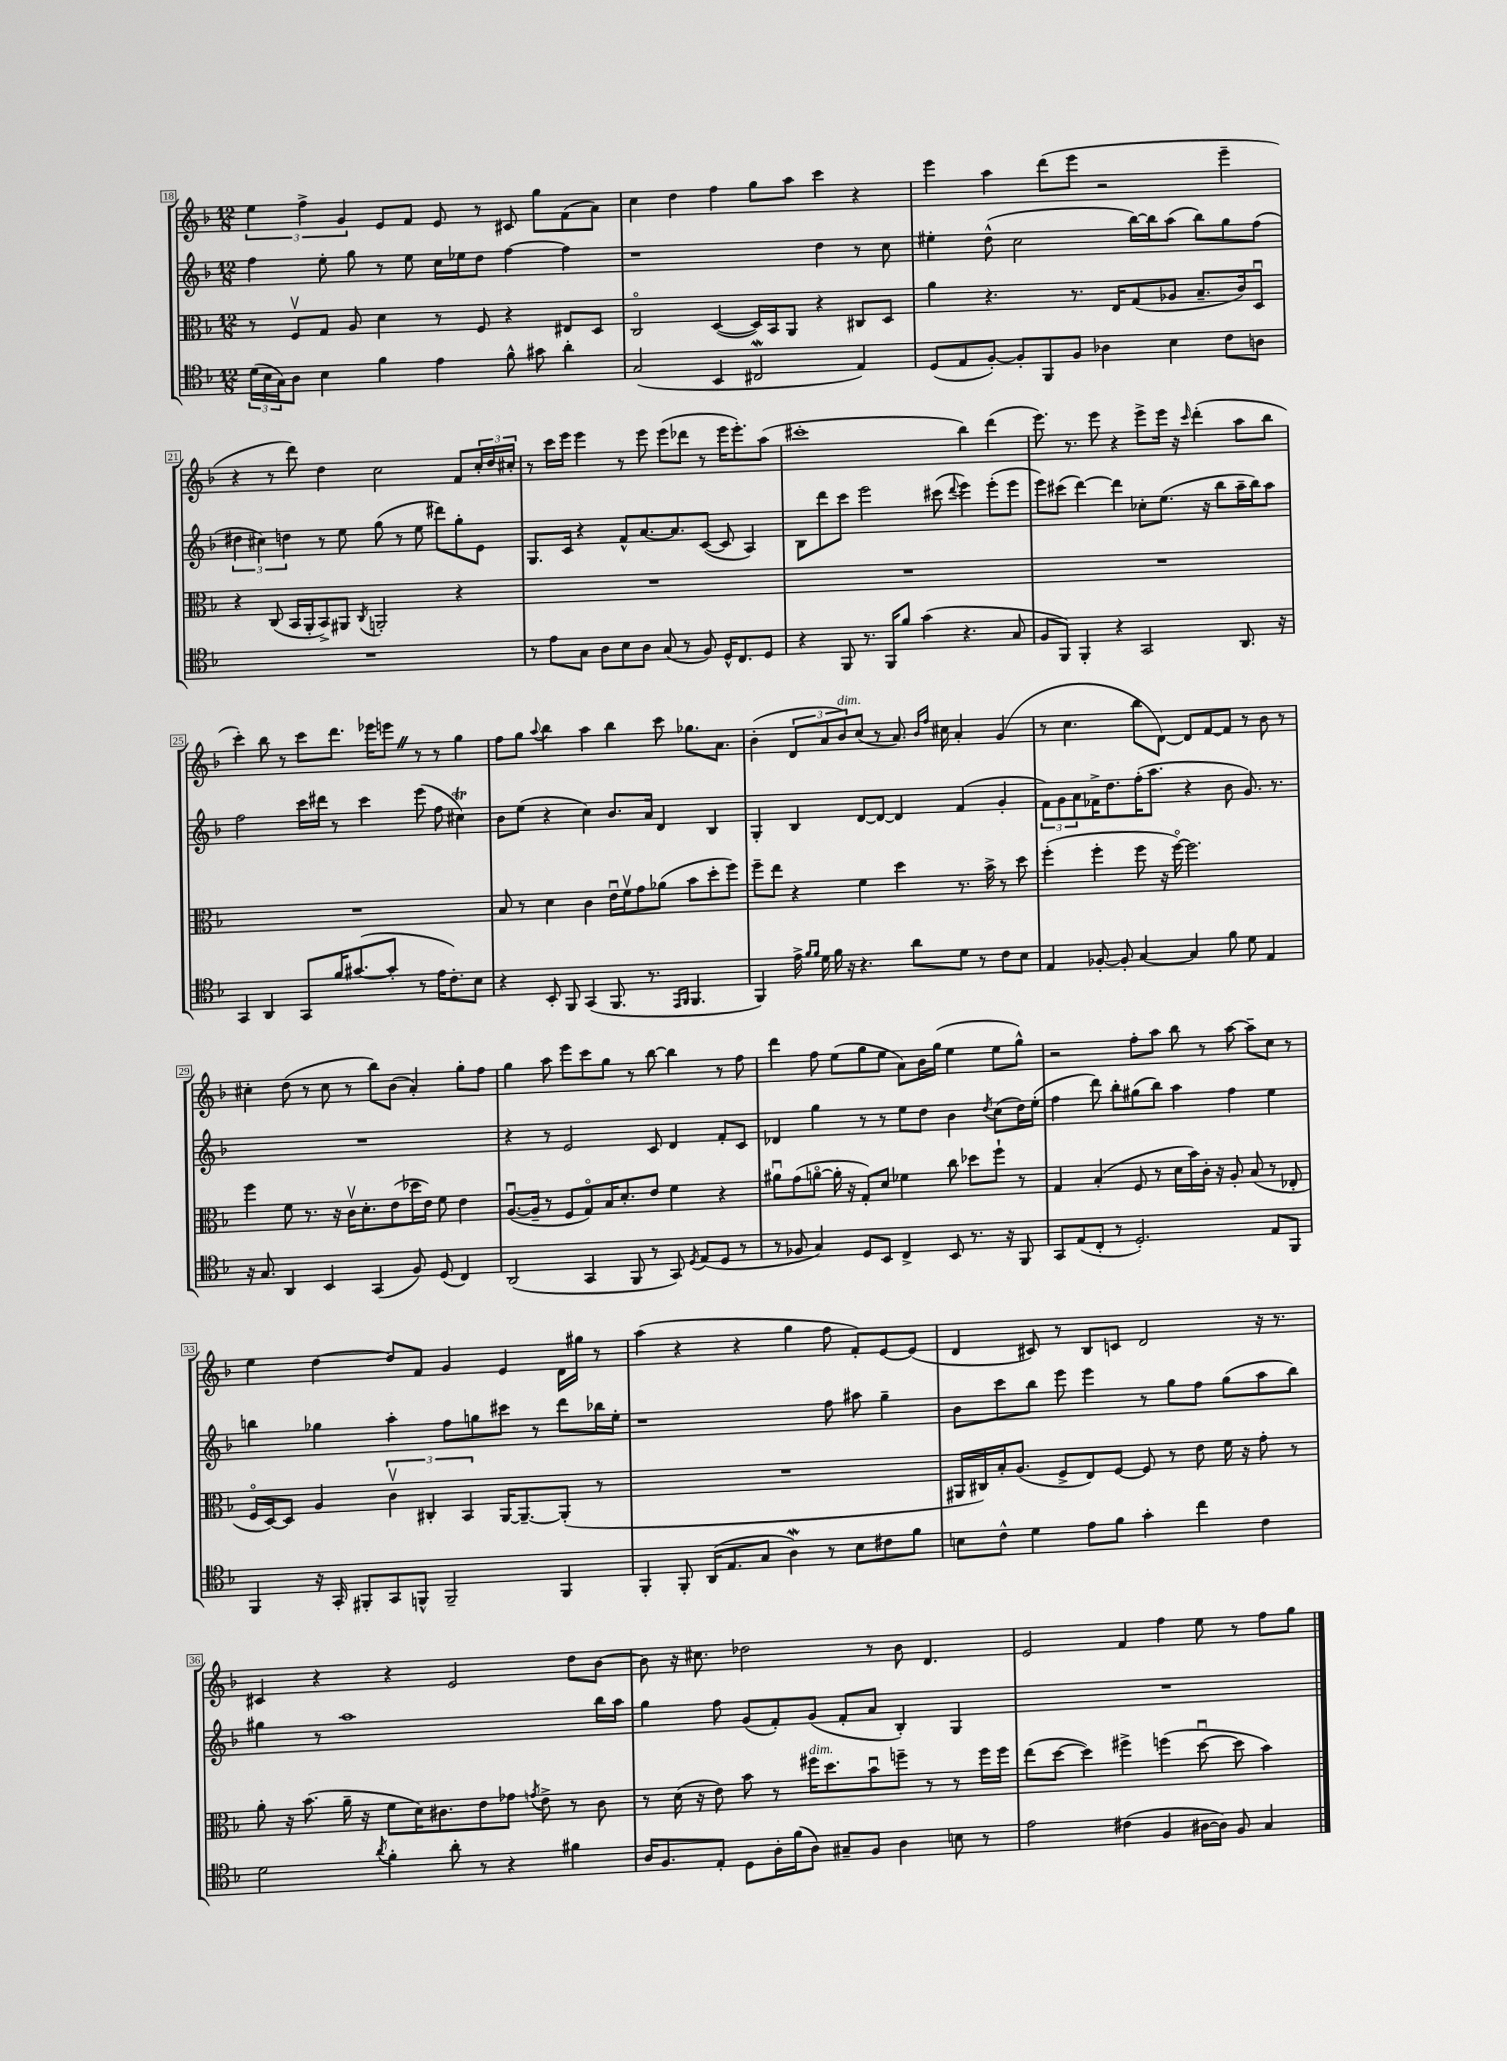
<<
\new StaffGroup <<
\new Staff = "s0" {
    \clef treble \key f \major \numericTimeSignature \time 12/8
    \tuplet 3/2 { e''4 f''4-> g'4 } e'8 f'8 e'8 r8 cis'8 g''8 f'8( a'8) |
    c''4 d''4 f''4 g''8 a''8 c'''4 r4 |
    e'''4 a''4 d'''8( e'''8 r2 e'''4-- |
    r4 r8 d'''8) d''4 c''2 f'8 \tuplet 3/2 { c''16-. d''16 cis''16-. } |
    r8 c'''16 e'''16 e'''4 r8 e'''8 e'''8( des'''8 r8 e'''16 e'''8.-.) a''8( |
    cis'''1-. bes''4) d'''4( |
    e'''8.) r8. e'''8 r4 e'''8-> e'''16 r16 \grace { c'''16 } d'''4-.( a''8 bes''8 |
    c'''4-.) bes''8 r8 c'''8 d'''8. ees'''16 e'''8 \once \override BreathingSign.text = \markup { \musicglyph "scripts.caesura.straight" } \breathe r8 r8 g''4 |
    f''8 g''8 \appoggiatura { a''8 } bes''4 a''4 bes''4 c'''8 ges''8. a'8. |
    bes'4-.( \tuplet 3/2 { d'8 a'8 bes'8^\markup { \italic "dim." }) } c''8( r8 a'8.) \grace { bes'16 f''16 } cis''16 a'4-. g'4( |
    r8 c''4. bes''8 d'8~) d'8 f'8~ f'8 r8 bes'8 r8 |
    cis''4-. d''8( r8 cis''8 r8 bes''8) bes'8( a'4-.) g''8-. f''8 |
    g''4 a''8 e'''8 c'''8 g''8 r8 bes''8~ bes''4 r8 f''8 |
    d'''4 f''8 e''8( g''8 e''8 a'8) bes'16 g''16( e''4 e''8 g''8-^) |
    r2 f''8-. a''8 bes''8 r8 a''8~ a''8-- c''8 r8 |
    e''4 d''4~ d''8 f'8 g'4 e'4 d'16 gis''16 r8 |
    a''4( r4 r4 g''4 f''8 f'8-.) e'8~ e'8( |
    d'4 cis'8) r8 bes8 c'8 d'2 r16 r8. |
    cis'4 r4 r4 e'2 d''8 bes'8~ |
    bes'8 r16 cis''8. des''2 r8 bes'8 d'4. |
    e'2 f'4 f''4 e''8 r8 f''8 g''8 \bar "|." |
}
\new Staff = "s1" {
    \clef treble \key f \major \numericTimeSignature \time 12/8
    f''4 e''8-. g''8 r8 e''8 c''16 ees''16 d''8 f''4~ f''4 |
    r1 d''4 r8 c''8 |
    eis''4-. d''8-^( c''2 bes''16~) bes''16 a''8( bes''8) g''8 f''8( |
    \tuplet 3/2 { dis''4 cis''4) d''4 } r8 e''8 g''8( r8 e''8 dis'''8) g''8-. e'8 |
    g8. c'16 r4 f'8-^ a'8.~ a'8. c'8~( c'8 a4) |
    bes8 d'''8 c'''8 e'''2 cis'''8( \appoggiatura { d'''8 } e'''4) e'''8-.( e'''8 |
    e'''8) cis'''8( d'''4~) d'''4 ces''8-. e''8.( r16 bes''8 a''16-- bes''16) a''8 |
    f''2 c'''16 dis'''16 r8 c'''4 e'''8( f''8 cis''4\trill) |
    bes'8 e''8( r4 c''4) bes'8. a'16 d'4 bes4 |
    g4-. bes4 d'8~ d'8~ d'4 f'4( g'4-. |
    \tuplet 3/2 { f'8) g'8 a'8 } fes'16-> d''8. f''16-.( a''8. r4 bes'8 g'8.) r8. |
    R1. |
    r4 r8 e'2 c'8 d'4 f'8-. c'8 |
    des'4 g''4 r8 r8 e''8 d''8 bes'4 \acciaccatura { d''8 } c''8( d''16) e''16-.( |
    f''4 d'''8) bes''8-. gis''8( bes''8) a''4 f''4 e''4 |
    b''4 ges''4 a''4-. f''8 g''8 cis'''8 r8 d'''8 bes''16 e''16-. |
    r1 f''8 ais''8 g''4-- |
    bes'8 c'''8 bes''8 e'''8 e'''4 r8 g''8 f''8 g''8( a''8 bes''8) |
    gis''4 r8 a''1 bes''16 a''16 |
    g''4 f''8 g'8( f'8-.) g'8( f'8-. a'8 bes4-.) g4 |
    R1. \bar "|." |
}
\new Staff = "s2" {
    \clef alto \key f \major \numericTimeSignature \time 12/8
    r8 f8\upbow g8 a8 d'4 r8 f8 r4 eis8 d8 |
    c2\flageolet d4~( d16) bes,16 a,8 r4 cis8 d8 |
    a'4 r4. r8. e16 g8( aes8 bes8.-- c'16) d8\downbow |
    r4 c8( bes,16 a,16-. bes,8->) ais,8 \acciaccatura { c8 } a,2-. r4 |
    R1. |
    R1. |
    R1. |
    R1. |
    bes8 r8 d'4 c'4 e'16\downbow f'16\upbow g'8 aes'8( bes'8 d''8-. f''8) |
    f''8-- e''8 r4 f'4 d''4 r8. bes'16-> r8 d''8 |
    f''4-.( f''4-. f''8 r16 f''16~\flageolet) f''2. |
    f''4 f'8 r8. r16 c'16\upbow d'8.-. e'8( des''16 e'16) f'8 e'4 |
    a8.~\downbow( a16-- r8 f8 g8\flageolet) bes16 d'8.-. e'8 f'4 r4 |
    ais'8\downbow g'8( a'8~\flageolet a'16-. r16 g8-.) d'8 fes'4 c''8 des''8 f''8-! r8 |
    g4 bes4-.( f8 r8 d'16 bes'16) c'16-. r16 a8-. bes8( r8 ees8-. |
    f16\flageolet d16~) d8 a4 \tuplet 3/2 { c'4\upbow cis4-. bes,4 } a,16~ a,8.~-- a,8-.( r8 |
    R1. |
    ais,16 cis16) bes16-. a8.( f8-> e8) f8~ f8 r8 e'8 f'16 r16 g'8-. r8 |
    a'8-. r16 bes'8.( a'16-- r16 f'8 d'16) cis'8. e'8 ges'8 \acciaccatura { g'8 } e'8-> r8 cis'8 |
    r8 d'16( r16 e'8) bes'8 r8 fis''16^\markup { \italic "dim." } d''8. bes'8\downbow f''8-- r8 r8 f''16 f''16 |
    e''8( d''8~ d''4) fis''4-> f''4( d''8~\downbow d''8 bes'4) \bar "|." |
}
\new Staff = "s3" {
    \clef tenor \key f \major \numericTimeSignature \time 12/8
    \tuplet 3/2 { d'16( bes16 g16) } a8 bes4 f'4 e'4 f'8-^ gis'8 a'4-. |
    g2( bes,4 cis2\mordent e4) |
    d8( e8 f8~-.) f8-. f,8 f8 aes4 bes4 c'8 a8 |
    R1. |
    r8 e'8 g8 a8 bes8 a8 g8( r8 f8) d16-^ c8. d8 |
    r4 f,8 r8. f,16 f'8 g'4( r4. g8 |
    f8 f,8) f,4-. r4 g,2 a,8. r16 |
    g,4 a,4 g,8 f'16 gis'8.~( gis'8-. r8 e'16 c'8.-.) bes8 |
    r4 bes,8-. f,8 g,4( f,8. r8. \grace { e,16 f,16 } f,4. |
    f,4) e'16-> \grace { f'16 f'16 } d'16 f'16 r16 r4. a'8 d'8 r8 c'8 bes8 |
    e4 fes8~-. fes8-. g4~ g4 f'8 d'8 e4 |
    r16 g8. a,4 bes,4 g,4( f8) d8( c4) |
    a,2( g,4 f,8 r8 g,8) \acciaccatura { d8 } e8( d8 r8 |
    r8 fes8 g4) d8 bes,8 c4-> bes,8 r8. r16 f,8 |
    g,8 e8( c8-. r8 d2.-.) e8 f,8 |
    f,4 r16 g,16-. fis,8-. g,8 f,8-^ f,2-- f,4 |
    f,4-. f,8-. a,16( e8. g8 a4\mordent) r8 bes8 cis'8 f'8 |
    b8 c'8-^ d'4 e'8 f'8 g'4-. c''4 c'4 |
    d'2 \acciaccatura { a'8 } f'4-. a'8-. r8 r4 fis'4 |
    a16 f8. e8-. d8 a16-. f'16( a8) gis8-- f8 a4 b8 r8 |
    e'2 cis'4( f4 ais16~ ais16) f8 g4 \bar "|." |
}
>>
>>
\layout { \context { \Score currentBarNumber = #18 \override BarNumber.stencil = #(make-stencil-boxer 0.1 0.3 ly:text-interface::print) } }
